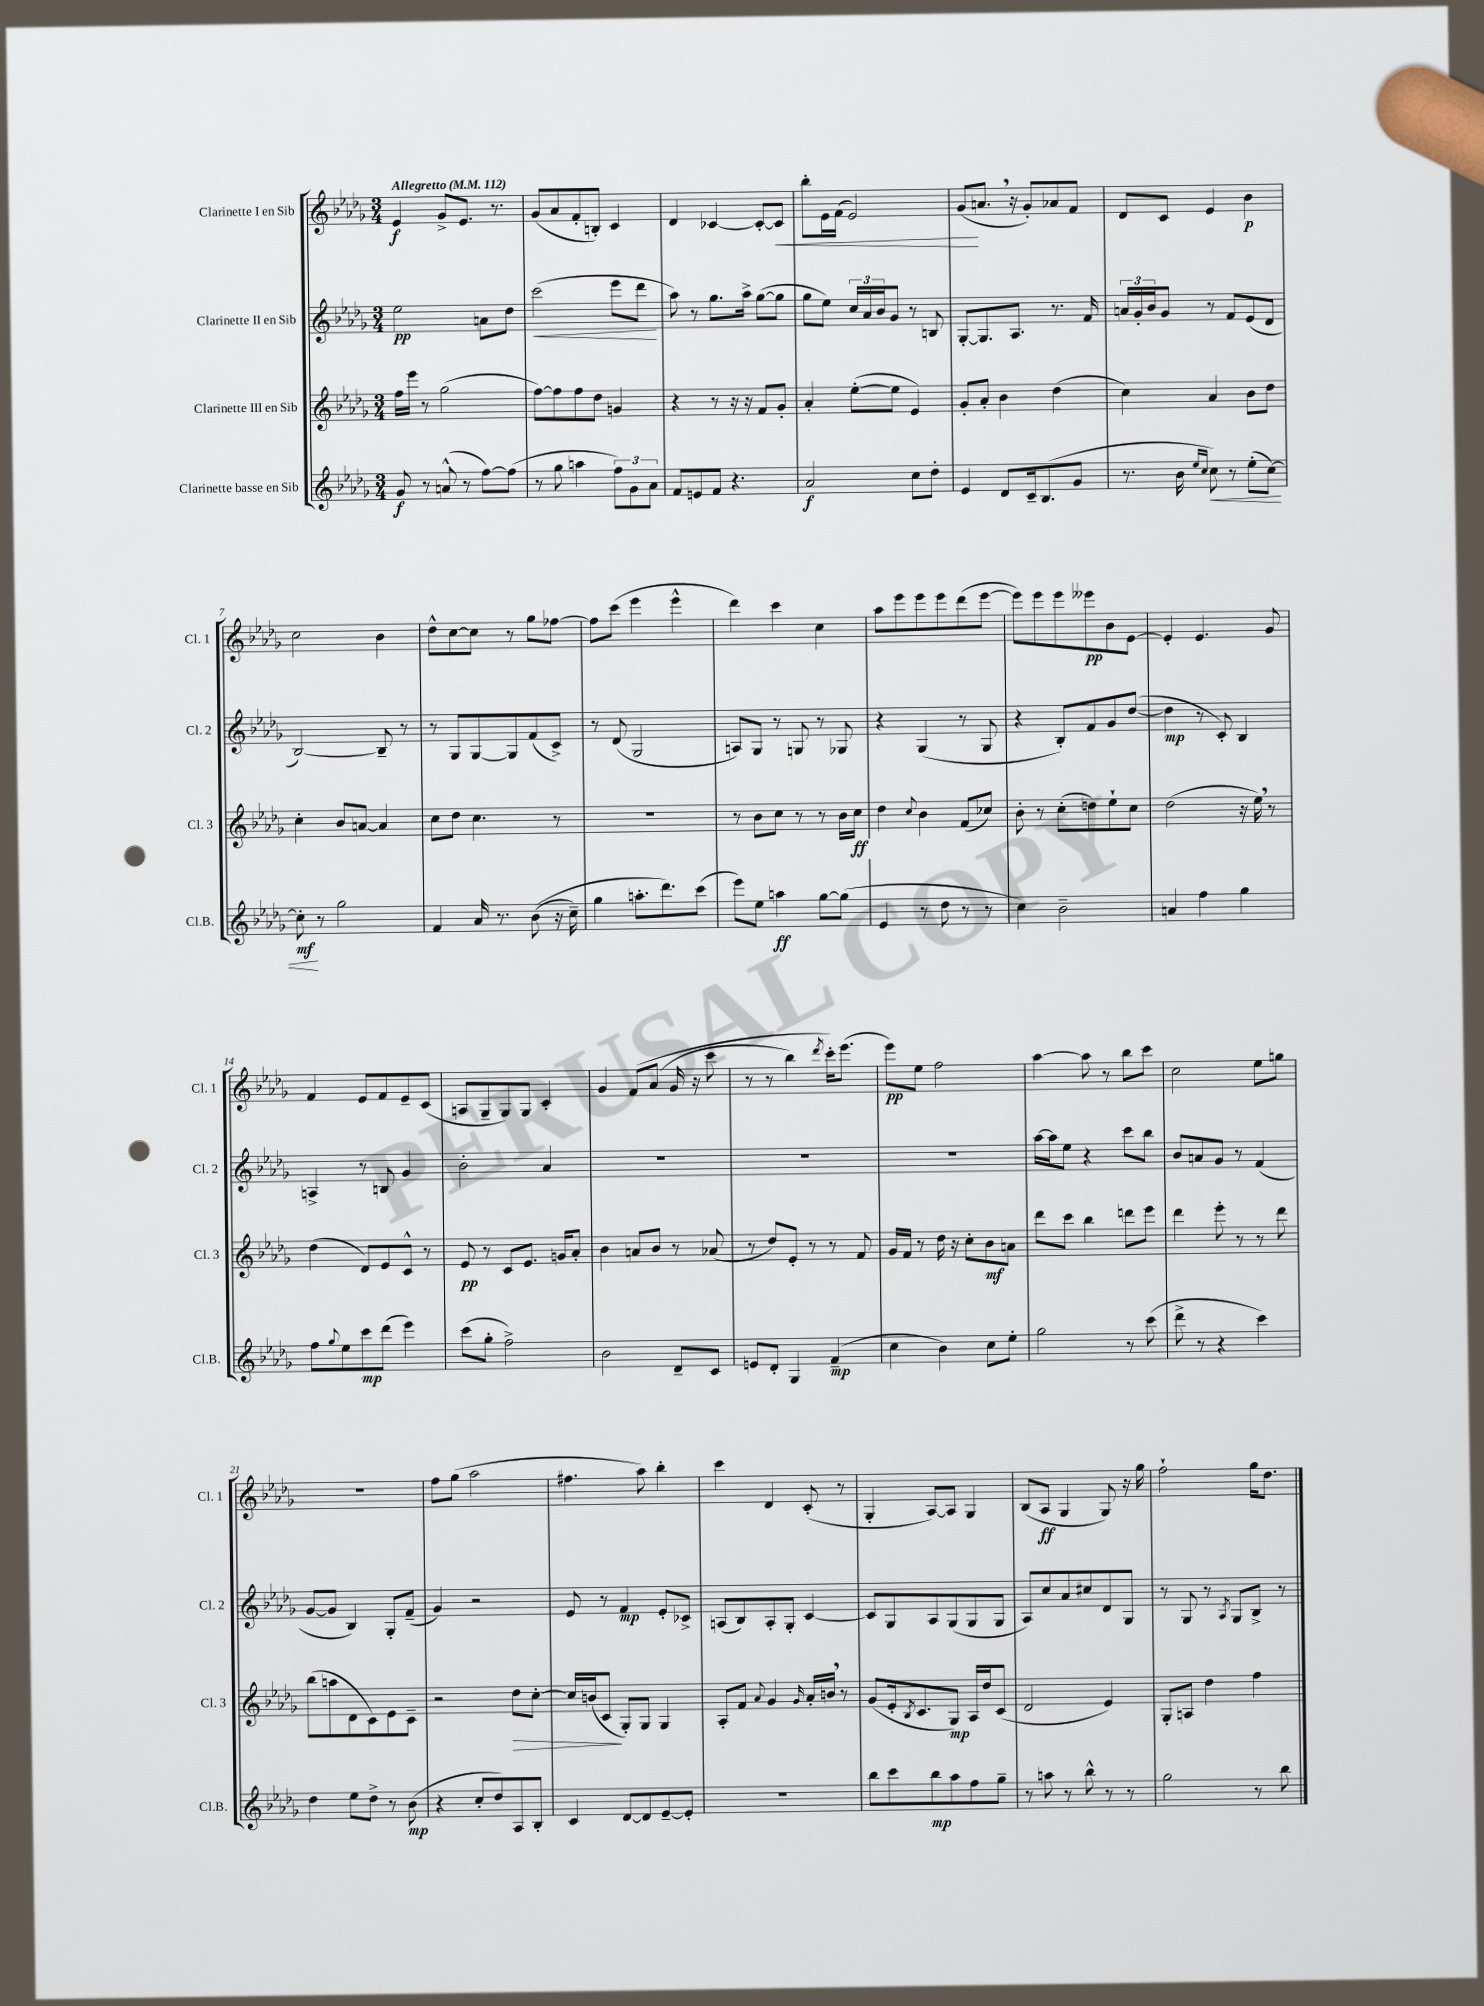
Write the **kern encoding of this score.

**kern	**kern	**kern	**kern
*staff4	*staff3	*staff2	*staff1
*clefG2	*clefG2	*clefG2	*clefG2
*k[b-e-a-d-g-]	*k[b-e-a-d-g-]	*k[b-e-a-d-g-]	*k[b-e-a-d-g-]
*M3/4	*M3/4	*M3/4	*M3/4
*MM112	*MM112	*MM112	*MM112
8g-	16ff	2ee-	4e-
.	16eee-	.	.
8r	8r	.	.
(8a^^	(2gg-	.	8g-^
8r	.	.	8.e-
[8ff)	.	8a	.
.	.	.	8.r
(8ff]	.	8dd-	.
=	=	=	=
8r	[8ff)	(2ccc	(8g-
8gg-	8ff]	.	8a-
4aa	8ff	.	8f'
.	8dd-	.	8B')
12ff)	4g	8eee-	4c
12g-	.	.	.
.	.	8ddd-	.
12a-	.	.	.
=	=	=	=
8f	4r	8aa-)	4d-
8e	.	8r	.
8f	8r	8.gg-	[4c-
4.r	16r	.	.
.	16r	16aa-^	.
.	8f	([8gg-	8c-'_
.	8g-'	8gg-]	8c-]
=	=	=	=
2a-	4a-'	8gg-	8bb-'
.	.	8ee-)	16e-
.	.	.	(16f
.	([8ee-'	24cc	2e-)
.	.	24a-	.
.	.	24b-	.
.	8ee-]	8g-	.
8cc	4e-)	8r	.
8dd-'	.	8B	.
=	=	=	=
4e-	8g-'	[8G-'	(8g-
.	8a-'	8.G-]	8.a
8d-	4b-	.	.
.	.	8.A-	16r
16c~	.	.	8g-')
(8.B-	.	.	.
.	(4dd-	8.r	8a-
8g-	.	.	8f
.	.	16f	.
=	=	=	=
8.r	4cc)	24a	8d-
.	.	24g-'	.
.	.	24b-	.
.	.	8g-	8c
16b-	.	.	.
16qqee-	.	.	.
16qqcc	.	.	.
8cc)	4a-	8r	4e-
8r	.	8f	.
(8ee-'	8b-	(8e-	4b-
[8cc)	8dd-	8d-	.
=	=	=	=
8cc']	4cc'	[2B-)	2cc
8r	.	.	.
2gg-	8b-	.	.
.	[8a	.	.
.	4a]	8B-~]	4b-
.	.	8r	.
=	=	=	=
4f	8cc	8r	8dd-^^
.	8dd-	8G-	[8cc
16a-	4.cc	[8G-	8cc]
8.r	.	.	.
.	.	8G-]	8r
&((8b-	.	(8f	8gg-
16r	8r	8c^)	[8ff-
16cc~)	.	.	.
=	=	=	=
4gg-	2.r	8r	8ff-]
.	.	(8d-	(8ccc
8.aa'	.	2G-	4eee-
8.ddd-&)	.	.	.
.	.	.	4eee-^^
(8ccc	.	.	.
=	=	=	=
8eee-)	8r	8A)	4ddd-)
8ee-	8b-	8G-	.
4aa	8cc	8r	4ccc
.	8r	8G	.
[8gg-	8r	8r	4cc
(8gg-]	16b-	8G-	.
.	16cc	.	.
=	=	=	=
4e-	4dd-	4r	8aa-
.	.	.	8eee-
.	8qqcc	.	.
8r	4b-	(4G-	8eee-
8dd-	.	.	8eee-
8r	(8f	8r	(8ddd-
8r	8cc-)	8G-	[8eee-
=	=	=	=
4cc)	8b-'	4r	8eee-])
.	8r	.	8eee-
2b-~	(8cc'	8B-')	8eee-
.	8dd)	8f	8eee--
.	8ee-`	8g-	8b-
.	8cc	([8dd-	[8e-
=	=	=	=
4a	(2dd-	4dd-]	4e-']
4ff	.	8r	4.e-
.	.	8c')	.
4gg-	16r	4B-	.
.	16ee-)	.	.
.	8r	.	8g-
=	=	=	=
8ff	(4dd-	4A^	4f
8qqgg-	.	.	.
8ee-	.	.	.
8ccc	8d-)	8r	8e-
(8ddd-	8e-	8B	8f
4eee-)	8c^^	4g-	8e-~
.	8r	.	(8c
=	=	=	=
(8ccc	8e-	2b-'	8A
8gg-'	8r	.	8G-~
2ff^)	8c	.	8G-)
.	8.e-	.	8G-
.	.	4a-	4c'
.	16g	.	.
.	8a-'	.	.
=	=	=	=
2b-	4b-	2.r	4g-
.	8a	.	&(8f
.	8b-	.	(8a-
8d-~	8r	.	16g-
.	.	.	16r
8c	(8a-	.	8ccc
=	=	=	=
8e	8r	2.r	8r
8d-'	8dd-)	.	8r
4G-	8e-'	.	4bb-)
.	8r	.	.
.	.	.	8qddd-
(4f~	8r	.	16ccc'&)
.	.	.	(8.eee-
.	8f	.	.
=	=	=	=
4cc	16g-	2.r	8eee-)
.	16f	.	.
.	8r	.	8ee-
4b-)	16dd-	.	2ff
.	16r	.	.
.	8cc'	.	.
8cc	8b-	.	.
8ee-'	8a	.	.
=	=	=	=
2gg-	8ddd-	[16aa-	[4aa-
.	.	16aa-]	.
.	8ccc	8ee-	.
.	4bb-	4r	8aa-]
.	.	.	8r
8r	8ddd	8ccc	8bb-
(8ccc	8eee-	8bb-	8ccc
=	=	=	=
8ddd-^	4ddd-	8b-	2cc
8r	.	8a	.
4r	8eee-'	8g-	.
.	8r	8r	.
4ccc)	8r	(4f	8ee-
.	8ddd-	.	8gg
=	=	=	=
4dd-	(8bb-	[8g-	2.r
.	8aa	8g-]	.
8ee-	8d-	4B-)	.
8dd-^	8c)	.	.
8r	8e-	8G-'	.
(8b-	8c~	(8f~	.
=	=	=	=
4r	2r	4g-)	8ff
.	.	.	(8gg-
8cc'	.	2r	2aa-
8dd-)	.	.	.
8A-	8dd-	.	.
8B-'	[8cc'	.	.
=	=	=	=
4c	16cc]	8e-	4.ff#
.	(16b	.	.
.	8c	8r	.
[8d-	8G-')	4f	.
8d-]	8G-	.	8aa-)
[8e-~	4G-	8e-'	4bb-'
8e-']	.	8c-^	.
=	=	=	=
2.r	8A-'	(8A	4ccc
.	8f	8B-)	.
.	8qqa-	.	.
.	4g-	8A'	4d-
.	.	8G-'	.
.	16qqg-	.	.
.	16a-'	[4c	(8c'
.	16b	.	.
.	8r	.	8r
=	=	=	=
8bb-	(8g-	8c]	4G-'
8ccc	16e-'	8G-	.
.	8qB-	.	.
.	8.c	.	.
8bb-	.	8A-	[8A-)
8aa-	8G-)	(8G-	8A-]
8ff	16A-	8G-	4G-
.	16dd-	.	.
8gg-~	(8c	8G-	.
=	=	=	=
8r	2d-	8A-)	(8B-
8aa	.	8cc	8A-
8r	.	8a-	4G-
8bb-^^	.	8cc#	.
8r	4e-)	8d-	8G-)
8r	.	8G-	16r
.	.	.	16gg-
=	=	=	=
2gg-	8G-'	8r	2ff`
.	8A	8G-	.
.	4dd-	8r	.
.	.	8qA-	.
.	.	8G-	.
8r	4ff	8B-^	16gg-
.	.	.	8.dd-
8bb-	.	8r	.
==	==	==	==
*-	*-	*-	*-
